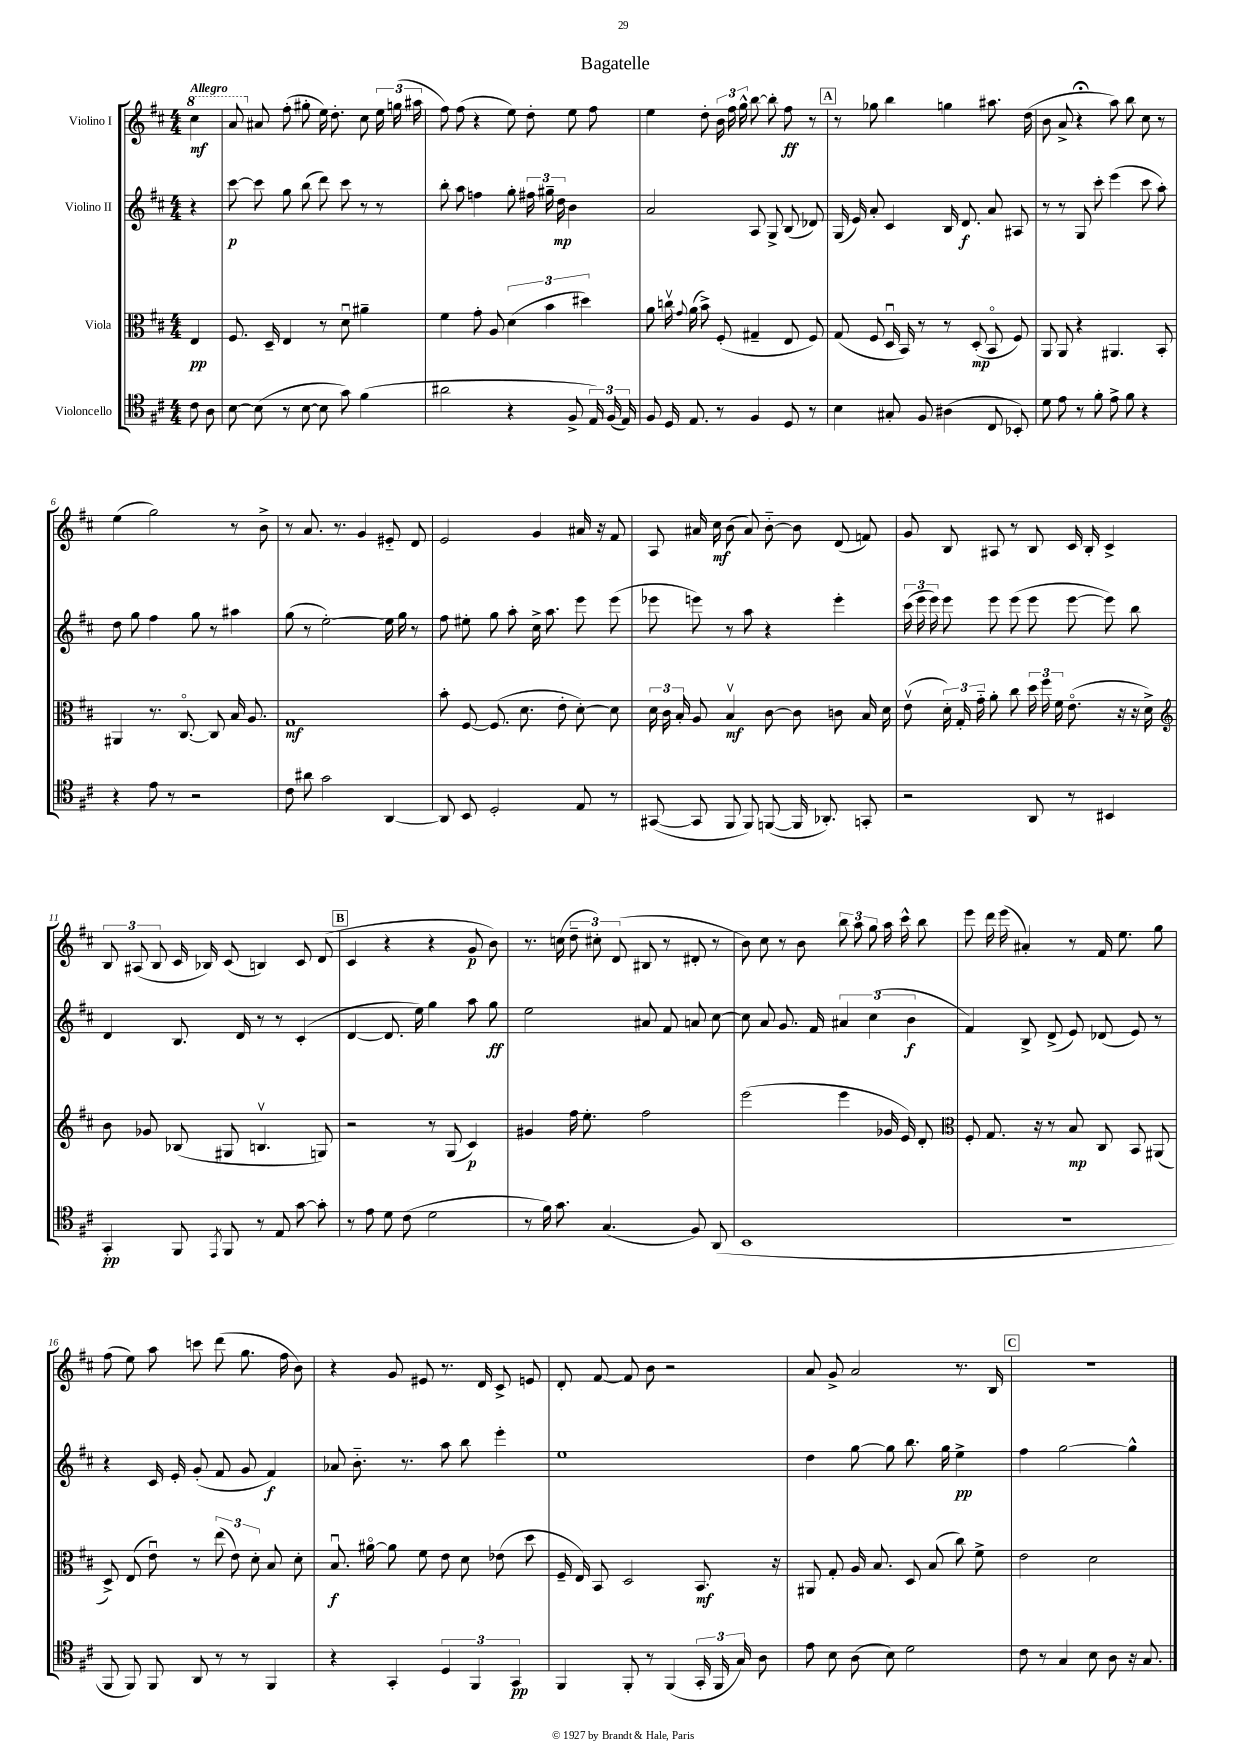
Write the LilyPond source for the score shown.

\header { title = "Bagatelle" }
<<
\new StaffGroup <<
\new Staff = "s0" \with { instrumentName = "Violino I" } {
    \clef treble \key d \major \numericTimeSignature \time 4/4 \partial 4 \tempo "Allegro"
    \autoBeamOff \ottava #1 cis'''4\mf |
    a''8 \ottava #0 ais'8 fis''8-.( gis''8-. e''16) d''8.-. cis''8 \tuplet 3/2 { e''16 g''16( ais''16 } |
    fis''8) fis''8( r4 e''8) d''8-. e''8 fis''8 |
    e''4 d''8-. \tuplet 3/2 { b'16 fis''16 g''16-^ } b''8~ b''8-. fis''8\ff r8 |
    \mark \markup { \box "A" } r8 ges''8 b''4 g''4 ais''8. d''16( |
    b'8 a'8-> r4\fermata a''8) b''8 cis''8 r8 |
    e''4( g''2) r8 b'8-> |
    r8 a'8. r8. g'4 eis'8-_ d'8 |
    e'2 g'4 ais'16 r16 fis'8 |
    a8 ais'16 cis''16\mf b'8( ais'8) b'8~-_ b'8 d'8( f'8) |
    g'8 b8 ais8 r8 b8 cis'16 b16-. cis'4-> |
    \tuplet 3/2 { b8 ais8( b8 } cis'16 bes16) cis'8( b4) cis'8 d'8( |
    \mark \markup { \box "B" } cis'4 r4 r4 g'8\p b'8) |
    r8. c''16( \tuplet 3/2 { d''8-- cis''8-.) d'8( } bis8 r8 dis'8-. r8 |
    b'8) cis''8 r8 b'8 \tuplet 3/2 { b''8 a''8 g''8 } a''16 cis'''16-^ b''8 |
    e'''8 d'''16 e'''16( ais'4-.) r8 fis'16 e''8. g''8 |
    fis''8( e''8) a''8 c'''8 d'''8( g''8. fis''16 b'8) |
    r4 g'8 eis'8 r8. d'16 cis'8-> e'8 |
    d'8-. fis'8~ fis'8 b'8 r2 |
    a'8 g'8-> a'2 r8. b16 |
    \mark \markup { \box "C" } R1 \bar "|." |
}
\new Staff = "s1" \with { instrumentName = "Violino II" } {
    \clef treble \key d \major \numericTimeSignature \time 4/4 \partial 4
    \autoBeamOff r4 |
    cis'''8~\p cis'''8 g''8 b''8( d'''8) cis'''8 r8 r8 |
    b''8-. a''8 f''4 g''8-. \tuplet 3/2 { fis''16 gis''16-- d''16\mp } b'4 |
    a'2 a8 g8-> b8( des'8) |
    \mark \markup { \box "A" } g16( e'16) a'8-. cis'4 b16 d'8.\f a'8 ais8 |
    r8 r8 g8 cis'''8-. e'''4( cis'''8 a''8-.) |
    d''8 g''8 fis''4 g''8 r8 ais''4 |
    g''8( r8 e''2~-.) e''16 g''16 r8 |
    fis''8 eis''8-. g''8 a''8-. cis''16-> a''8. e'''8 e'''8( |
    ees'''8 e'''8) r8 a''8 r4 e'''4-. |
    \tuplet 3/2 { cis'''16( e'''16 e'''16) } e'''8 e'''8 e'''8( e'''8 e'''8~ e'''8) b''8 |
    d'4 b8. d'16 r8 r8 cis'4-.( |
    \mark \markup { \box "B" } d'4~ d'8. e''16) g''4 a''8 g''8\ff |
    e''2 ais'8 fis'8 a'8 cis''8~ |
    cis''8 a'8 g'8. fis'16 \tuplet 3/2 { ais'4 cis''4( b'4\f } |
    fis'4) b8-> d'8->( e'8) des'8( e'8) r8 |
    r4 cis'16 e'16-. g'8-.( fis'8 g'8 fis'4\f) |
    aes'8 b'8.-_ r8. a''8 b''8 e'''4-. |
    e''1 |
    d''4 g''8~ g''8 b''8. g''16 e''4->\pp |
    \mark \markup { \box "C" } fis''4 g''2~ g''4-^ \bar "|." |
}
\new Staff = "s2" \with { instrumentName = "Viola" } {
    \clef alto \key d \major \numericTimeSignature \time 4/4 \partial 4
    \autoBeamOff e4\pp |
    fis8. d16-- e4 r8 d'8\downbow ais'4-- |
    fis'4 g'8-. a8 \tuplet 3/2 { d'4( b'4 dis''4) } |
    a'8 c''16\upbow \appoggiatura { g'8 } a'16( b'8->) fis8-.( gis4-- e8 fis8) |
    \mark \markup { \box "A" } g8( fis8 d16\downbow b,16) r8 r8 d8-.\mp( b,8\flageolet fis8) |
    a,8 a,8 r4 ais,4. b,8-. |
    ais,4 r8. cis8.~\flageolet cis8 b16 a8. |
    g1\mf |
    b'8-. fis8~ fis8.( d'8. e'8-. d'8~-.) d'8 |
    \tuplet 3/2 { d'16 cis'16 b16-. } a8 b4\upbow\mf cis'8~ cis'8 c'8 b16 d'16 |
    e'8\upbow( \tuplet 3/2 { d'16-.) g16-. g'16-_ } a'8-. cis''8 \tuplet 3/2 { d''16 fis''16 fis'16 } e'8.\flageolet( r16 r16 d'16->) |
    \clef treble b'8 ges'8 bes8( gis8 b4.\upbow g8) |
    \mark \markup { \box "B" } r2 r8 g8( cis'4\p) |
    gis'4 fis''16 e''8.-. fis''2 |
    e'''2( e'''4 ges'16 e'16) d'8-. |
    \clef alto fis8-. g8. r16 r8 b8\mp cis8 b,8 ais,8( |
    d8->) e8( e'8\downbow) r8 \tuplet 3/2 { e''8( e'8) d'8-. } b8 d'8-. |
    b8.\downbow\f ais'16~\flageolet ais'8 fis'8 e'8 d'8 ees'8( d''8 |
    fis16-- e16) b,8 d2 b,8.\mf r16 |
    ais,8 g8-. a16 b8. d8 b8( cis''8) fis'8-> |
    \mark \markup { \box "C" } e'2 d'2 \bar "|." |
}
\new Staff = "s3" \with { instrumentName = "Violoncello" } {
    \clef tenor \key d \major \numericTimeSignature \time 4/4 \partial 4
    \autoBeamOff cis'8 a8 |
    b8~ b8( r8 b8~ b8 g'8) fis'4( |
    ais'2 r4 fis8-> \tuplet 3/2 { e16) fis16( e16) } |
    fis8 d16 e8. r8 fis4 d8 r8 |
    \mark \markup { \box "A" } b4 gis8-. fis8 ais4( cis8 bes,8-.) |
    d'8 e'8 r8 fis'8-. e'8-> fis'8 r4 |
    r4 e'8 r8 r2 |
    cis'8 ais'8 g'2 a,4~ |
    a,8 b,8 d2-. e8 r8 |
    gis,8~( gis,8 fis,8 fis,8) f,8~( f,16 aes,8.-.) g,8-. |
    r2 a,8 r8 bis,4 |
    g,4-.\pp fis,8 \acciaccatura { e,8 } fis,8 r8 e8 g'8~ g'8-. |
    \mark \markup { \box "B" } r8 e'8 d'8 cis'8( d'2 |
    r8 fis'16) g'8. g4.( fis8) a,8( |
    b,1 |
    R1 |
    fis,8 fis,8) fis,8 a,8 r8 r8 fis,4 |
    r4 g,4-. \tuplet 3/2 { d4 fis,4 g,4\pp } |
    fis,4 fis,8-. r8 fis,4( \tuplet 3/2 { g,16-. fis,16 g16) } a8 |
    e'8 b8 a8( b8) d'2 |
    \mark \markup { \box "C" } cis'8 r8 g4 b8 a8 r16 g8. \bar "|." |
}
>>
>>
